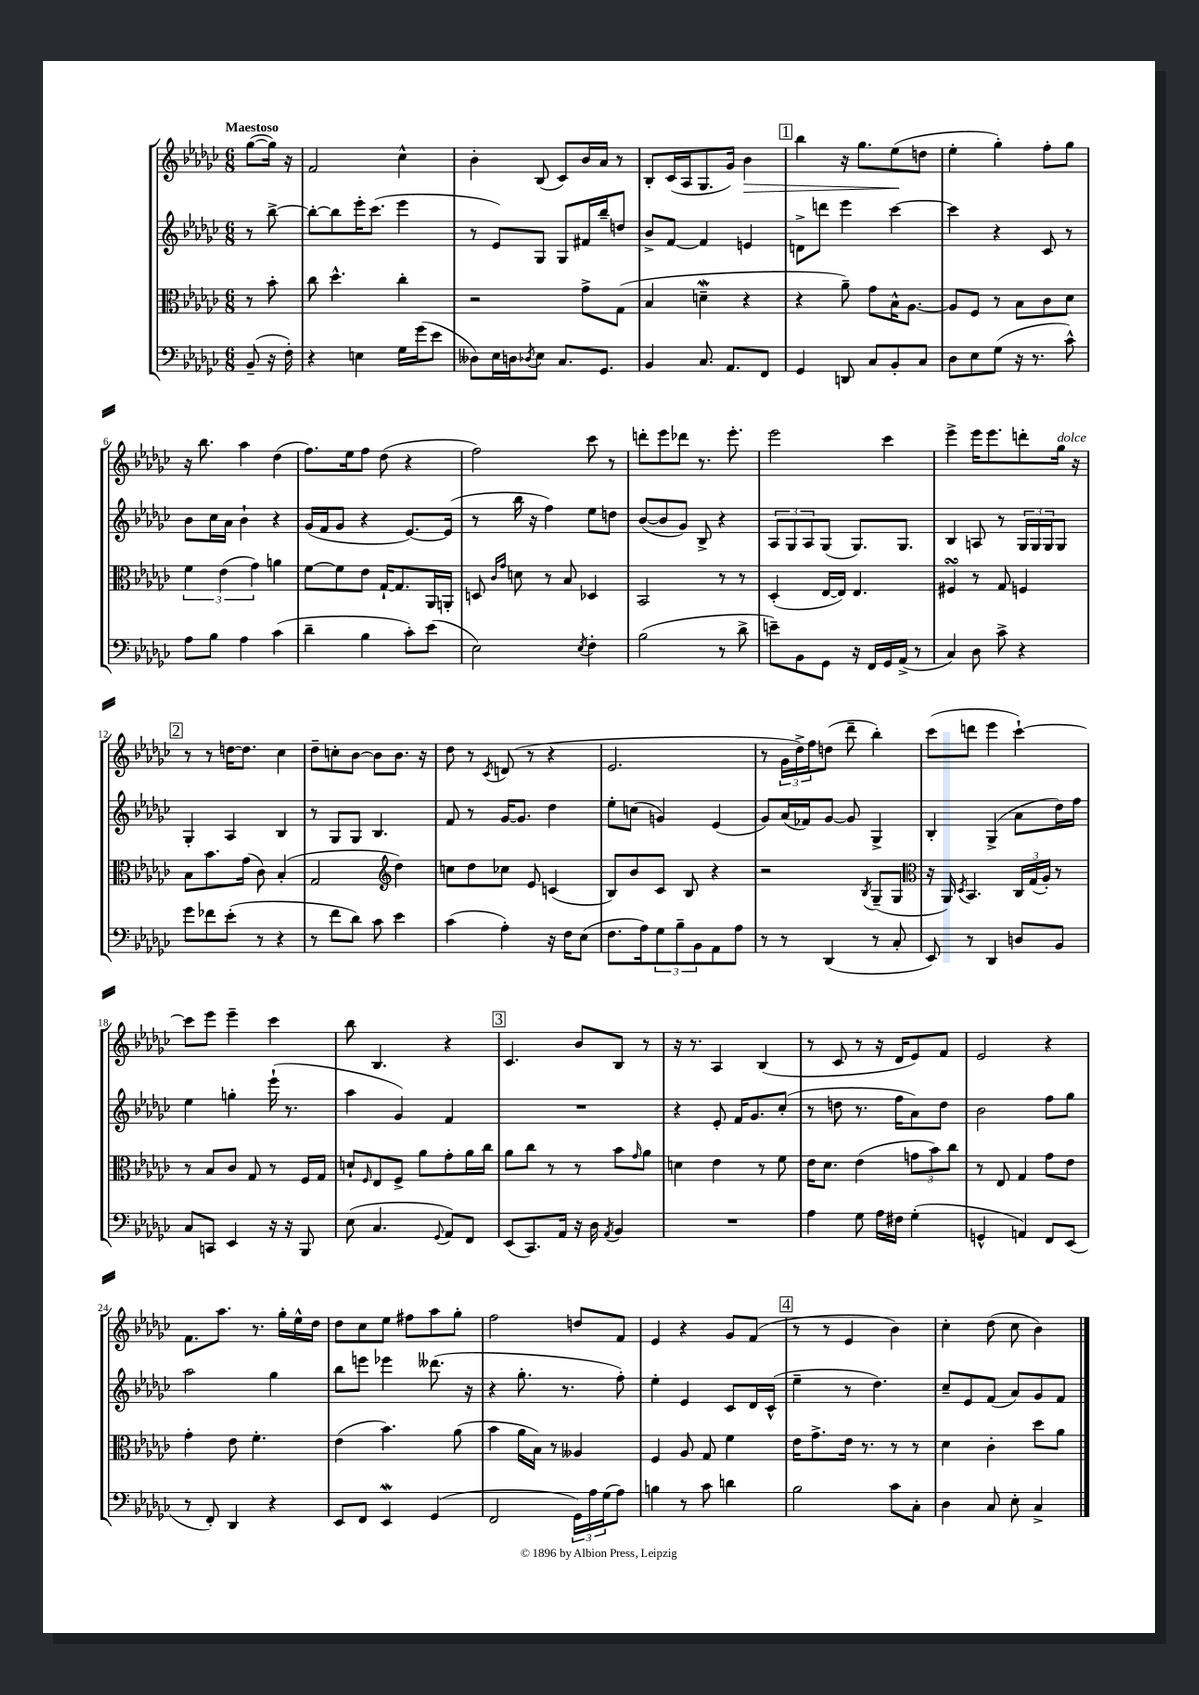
<<
\new StaffGroup <<
\new Staff = "s0" {
    \clef treble \key ges \major \numericTimeSignature \time 6/8 \partial 4 \tempo "Maestoso"
    ges''8~( ges''16) r16 |
    f'2 ces''4-^ |
    bes'4-. bes8( ces'8) bes'16 aes'16 r8 |
    bes8-. ces'16( aes16 ges8. ges'16) bes'4\> |
    \mark \markup { \box "1" } bes''4 r16 ges''8. ees''8\!( d''8 |
    ees''4-. ges''4-.) f''8-. ges''8 |
    r16 bes''8. aes''4 des''4( |
    f''8.) ees''16 f''8 des''8( r4 |
    f''2) ces'''8 r8 |
    d'''8-. ees'''8 des'''8 r8. ees'''8.-. |
    ees'''2 ces'''4 |
    ees'''4-> ees'''16 ees'''8. d'''8-. ges''16^\markup { \italic "dolce" } r16 |
    \mark \markup { \box "2" } r8 r8 d''16~ d''8. ces''4 |
    des''8-- c''8-. bes'8~ bes'8 bes'8. r16 |
    des''8 r8 \acciaccatura { ces'8 } d'8( r8 r4 |
    ees'2. |
    r8 \tuplet 3/2 { ges'16 des''16->) f''16 } d''8( des'''8-- bes''4-.) |
    ces'''8( d'''8 ees'''4 ces'''4~-!) |
    ces'''8 ees'''8 ees'''4-- ces'''4 |
    bes''8 bes4. r4 |
    \mark \markup { \box "3" } ces'4. bes'8 bes8 r8 |
    r16 r8. aes4 bes4( |
    r8 ces'8 r8 r16 des'16 ees'8) f'8 |
    ees'2 r4 |
    f'8. aes''8. r8. ges''16-. ees''16-^ des''16 |
    des''8 ces''8 ees''8 fis''8 aes''8 ges''8-. |
    f''2 d''8 f'8 |
    ees'4 r4 ges'8 f'8( |
    \mark \markup { \box "4" } r8 r8 ees'4 bes'4) |
    ces''4-. des''8( ces''8 bes'4) \bar "|." |
}
\new Staff = "s1" {
    \clef treble \key ges \major \numericTimeSignature \time 6/8 \partial 4
    r8 bes''8~-> |
    bes''8~-. bes''8 ees'''16-. ces'''8.( ees'''4 |
    r8 ees'8) ges8 ges8 fis'16 bes''16-- d''8 |
    bes'8-> f'8~ f'4 e'4 |
    \mark \markup { \box "1" } d'8-> d'''8 ees'''4 ces'''4~ |
    ces'''4 r4 ces'8 r8 |
    bes'8 ces''16 aes'16 bes'4-! r4 |
    ges'16( f'16 ges'8 r4 ees'8.~) ees'16( |
    r8 bes''16 r16 f''4) ees''8 d''8 |
    bes'8~( bes'8 ges'8) bes8-> r4 |
    \tuplet 3/2 { aes8 ges8 aes8 } ges8( ges8.) ges8. |
    bes4 a8 r8 \tuplet 3/2 { ges16 ges16 ges16 } ges8 |
    \mark \markup { \box "2" } ges4-. aes4 bes4 |
    r8 ges8 ges8 bes4. |
    f'8 r8 ges'16~ ges'8. des''4 |
    ees''8-. c''8( g'4) ees'4( |
    ges'8) aes'16( fes'16) ges'8~ ges'8 ges4-> |
    bes4-. ges4->( aes'8 des''16) f''16 |
    ees''4 g''4-. ees'''16-!( r8. |
    aes''4 ges'4) f'4 |
    \mark \markup { \box "3" } R2. |
    r4 ees'8-. f'16 ges'8. ces''8-.( |
    r8 d''8 r8. f''16 aes'8) d''8 |
    bes'2 f''8 ges''8 |
    aes''2 ges''4 |
    bes''8 e'''8 ees'''4 deses'''8.( r16 |
    r4 ges''8.-. r8. f''8-.) |
    ees''4-. ees'4 ces'8 des'16 ces'16-^( |
    \mark \markup { \box "4" } ees''4-- r8 des''4.) |
    ces''8-- ees'8 f'8( aes'8) ges'8 f'8 \bar "|." |
}
\new Staff = "s2" {
    \clef alto \key ges \major \numericTimeSignature \time 6/8 \partial 4
    r8 bes'8-. |
    ces''8 des''4.-^ ces''4-. |
    r2 ges'8-> ges8( |
    bes4 d'4--\mordent r4 |
    \mark \markup { \box "1" } r4 aes'8--) ges'8 bes16-^ aes8.~ |
    aes8 f8 r8 bes8 ces'8 des'8 |
    \tuplet 3/2 { f'4 ees'4( ges'4) } a'4 |
    f'8~ f'8 ees'8 ges16~-! ges8. aes,16 a,16-. |
    d8 \grace { ces'16 ges'16 } d'8 r8 bes8 des4 |
    bes,2 r8 r8 |
    des4-.( ees16~ ees16) ees4. |
    fis4\turn r8 ges8 f4 |
    \mark \markup { \box "2" } bes8 bes'8. ges'16( ces'8) bes4-.( |
    ges2 \clef treble des''4) |
    c''8 des''8 ces''8 ees'8 c'4( |
    bes8) bes'8 ces'8 bes8 r4 |
    r2 \acciaccatura { bes8 } ges8--( ges8 |
    \clef alto r16 aes,16) \acciaccatura { des8 } bes,4. \tuplet 3/2 { ces16 ges16( aes16-.) } r8 |
    r8 bes8 ces'8 ges8 r8 f16 ges16 |
    d'8-! \grace { f16 } ees8 f8-> aes'8 ges'8-. aes'16 ces''16 |
    \mark \markup { \box "3" } aes'8 ces''8 r8 r8 bes'8 \grace { ges'16 } aes'8 |
    d'4 ees'4 r8 f'8 |
    ees'16 des'8. ees'4( \tuplet 3/2 { g'8 bes'8) ces''8 } |
    r8 ees8 ges4 ges'8 ees'8 |
    ges'4-. ees'8 f'4.-. |
    ees'4( bes'4.) aes'8( |
    bes'4 aes'16 bes16) r8 aeses4 |
    f4 aes8 ges8 f'4 |
    \mark \markup { \box "4" } ees'16 ges'8.-> ees'16 r8. r8 r8 |
    des'4 ces'4-. des''8 aes'8 \bar "|." |
}
\new Staff = "s3" {
    \clef bass \key ges \major \numericTimeSignature \time 6/8 \partial 4
    bes,8--( r16 f16-.) |
    r4 e4 ges16 ges'16( ees'8 |
    deses8) ees16 d16 \acciaccatura { des8 } ees8 ces8. ges,8. |
    bes,4 ces8. aes,8. f,8 |
    \mark \markup { \box "1" } ges,4 d,8 ces8 bes,8-. ces8 |
    des8 ees8 ges8( r16 r8. ces'8-^) |
    aes8 bes8 aes4 ces'4( |
    des'4-- bes4 ces'8-.) ees'8( |
    ees2) \acciaccatura { ees8 } f4-. |
    bes2( r8 des'8-> |
    e'8--) bes,8 ges,8 r16 f,16 ges,16 aes,16->( r8 |
    ces4) des8 ces'8-> r4 |
    \mark \markup { \box "2" } ges'8 fes'8 ees'8-.( r8 r4 |
    r8 f'8 des'8) ces'8 ees'4 |
    ces'4( aes4-.) r16 f16 ees8( |
    f8. aes16) \tuplet 3/2 { ges8 bes8-- bes,8 } aes,8 aes8 |
    r8 r8 des,4( r8 ces8-. |
    ees,8) r8 des,4 d8 bes,8 |
    ces8 c,8 ees,4 r16 r16 bes,,8 |
    ees8( ces4. \appoggiatura { ges,8 } aes,8) f,8 |
    \mark \markup { \box "3" } ees,8( ces,8.) aes,16 r16 des16 \acciaccatura { aes,8 } bes,4 |
    R2. |
    aes4 ges8 aes16 fis16 ges4-.( |
    g,4-^ a,4) f,8 ees,8( |
    r8 f,8-.) des,4 r4 |
    ees,8 f,8 ees,4\mordent ges,4( |
    f,2 \tuplet 3/2 { ges,16) aes16 ges16( } aes8) |
    b4 r8 ces'8 d'4 |
    \mark \markup { \box "4" } bes2 ces'8 ces8-. |
    des4 ces8 ees8-. ces4-> \bar "|." |
}
>>
>>
